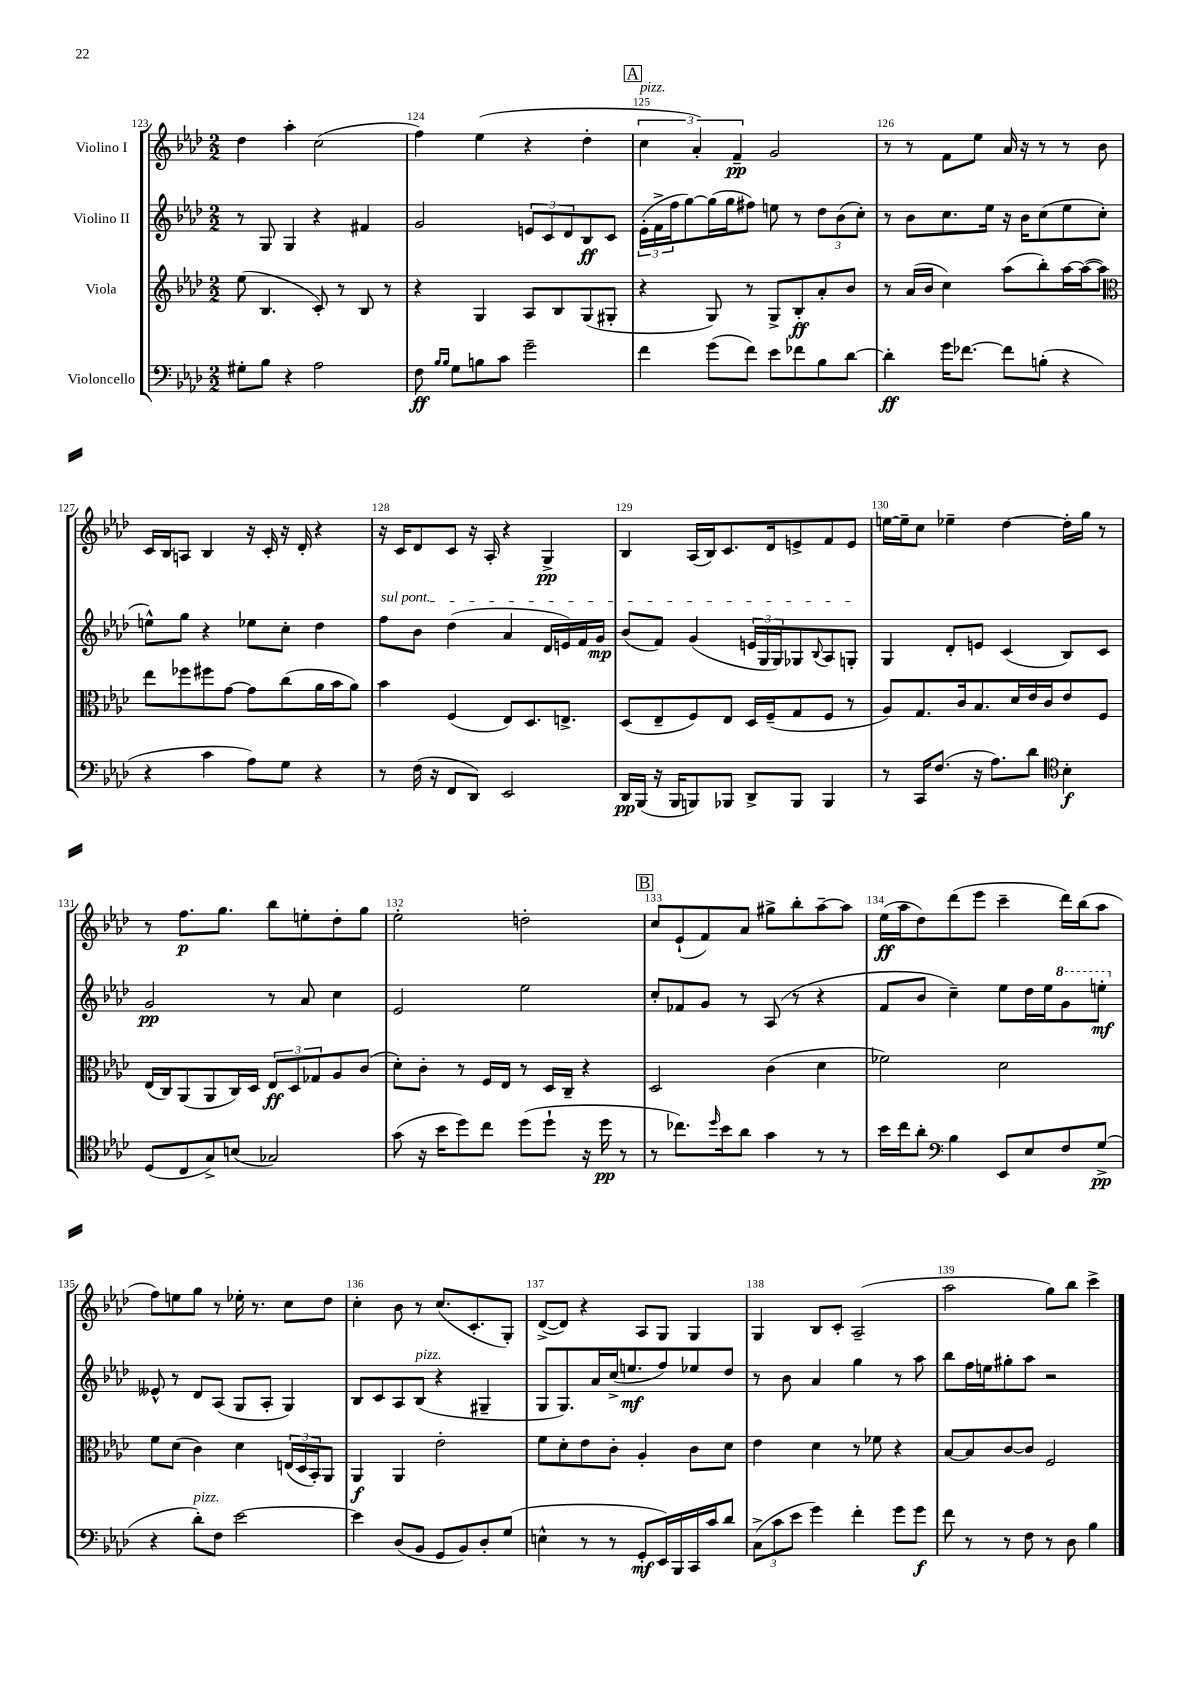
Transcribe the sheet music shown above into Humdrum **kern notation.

**kern	**dynam	**kern	**dynam	**kern	**dynam	**kern	**dynam
*part4	*part4	*part3	*part3	*part2	*part2	*part1	*part1
*staff4	*staff4	*staff3	*staff3	*staff2	*staff2	*staff1	*staff1
*I"Violoncello	*	*I"Viola	*	*I"Violino II	*	*I"Violino I	*
*clefF4	*	*clefG2	*	*clefG2	*	*clefG2	*
*k[b-e-a-d-]	*	*k[b-e-a-d-]	*	*k[b-e-a-d-]	*	*k[b-e-a-d-]	*
*M2/2	*	*M2/2	*	*M2/2	*	*M2/2	*
=123	=123	=123	=123	=123	=123	=123	=123
8G#X'\L	.	(8ee-\	.	8r	.	4dd-\	.
8B-\J	.	4.B-/	.	8G/	.	.	.
4r	.	.	.	4G/	.	4aa-'\	.
2A-\	.	8c'/)	.	4r	.	(2cc\	.
.	.	8r	.	.	.	.	.
.	.	8B-/	.	4f#X/	.	.	.
.	.	8r	.	.	.	.	.
=124	=124	=124	=124	=124	=124	=124	=124
8F\	ff	4r	.	2g/	.	4ff\)	.
16qqB-/LL	.	.	.	.	.	.	.
16qqB-/JJ	.	.	.	.	.	.	.
8G\L	.	.	.	.	.	.	.
8Bn\	.	4G/	.	.	.	(4ee-\	.
8c\J	.	.	.	.	.	.	.
2g~\	.	8A-/L	.	12en/L	.	4r	.
.	.	.	.	12c/	.	.	.
.	.	8B-/	.	.	.	.	.
.	.	.	.	12d-/	.	.	.
.	.	(8G/	.	8B-/	ff	4dd-'\	.
.	.	8G#X'/J	.	8c/J	.	.	.
!!LO:REH:place=s1:t=A
=125	=125	=125	=125	=125	=125	=125	=125
!	!	!	!	!	!	!LO:TX:a:i:t=pizz.	!
4f\	.	4r	.	(24e-'\LL	.	6cc\	.
.	.	.	.	24f^\	.	.	.
.	.	.	.	24ff\J	.	.	.
.	.	.	.	[8gg\)	.	.	.
.	.	.	.	.	.	6a-'/)	.
(8g\L	.	8G/)	.	(16gg\L]	.	.	.
.	.	.	.	16gg\J	.	.	.
.	.	.	.	.	.	6f~/	pp
8f\J)	.	8r	.	8ff#X\J)	.	.	.
8e-\L	.	8G^/L	.	8een\	.	2g/	.
8f-X\	.	8B-'/	ff	8r	.	.	.
8B-\	.	8a-'/	.	12dd-\L	.	.	.
.	.	.	.	(12b-\	.	.	.
[8d-\J	.	8b-/J	.	.	.	.	.
.	.	.	.	12cc'\J)	.	.	.
=126	=126	=126	=126	=126	=126	=126	=126
4d-'\]	ff	8r	.	8r	.	8r	.
.	.	(16a-/LL	.	8b-\L	.	8r	.
.	.	16b-/JJ	.	.	.	.	.
16g\KL	.	4cc\)	.	8.cc\	.	8f\L	.
[8.f-X\J	.	.	.	.	.	.	.
.	.	.	.	.	.	8ee-\J	.
.	.	.	.	16ee-\Jk	.	.	.
8f-\L]	.	(8aa-\L	.	16r	.	16a-/	.
.	.	.	.	16b-\KL	.	16r	.
(8Bn'\J	.	8bb-'\)	.	(8cc\	.	8r	.
4r	.	[16aa-\L	.	8ee-\	.	8r	.
.	.	(16aa-\J_	.	.	.	.	.
.	.	8aa-\J])	.	8cc'\J	.	8b-\	.
!!LO:LB:g=z
=127	=127	=127	=127	=127	=127	=127	=127
*	*	*clefC3	*	*	*	*	*
4r	.	8ee-\L	.	8een^^\L)	.	16c/LL	.
.	.	.	.	.	.	16B-/J	.
.	.	8ff-X\	.	8gg\J	.	8An/J	.
4c\	.	8ff#X\	.	4r	.	4B-/	.
.	.	[8g\J	.	.	.	.	.
8A-\L)	.	8g\L]	.	8ee-X\L	.	16r	.
.	.	.	.	.	.	16c'/	.
8G\J	.	(8cc\	.	8cc'\J	.	16r	.
.	.	.	.	.	.	16d-'/	.
4r	.	16a-\L	.	4dd-\	.	4r	.
.	.	16b-\J	.	.	.	.	.
.	.	8a-\J)	.	.	.	.	.
=128	=128	=128	=128	=128	=128	=128	=128
!	!	!	!	!LO:TX:a:i:t=sul pont.	!	!	!
8r	.	4b-\	.	8ff\L	.	16r	.
.	.	.	.	.	.	16c/KL	.
(16F\	.	.	.	8b-\J	.	8d-/	.
16r	.	.	.	.	.	.	.
8FF/L	.	(4F/	.	(4dd-\	.	8c/J	.
8DD-/J)	.	.	.	.	.	16r	.
.	.	.	.	.	.	16A-'/	.
2EE-/	.	8E-/L)	.	4a-/	.	4r	.
.	.	8.D-/	.	.	.	.	.
.	.	.	.	16d-/LL	.	4G^/	pp
.	.	8.En^/J	.	16en/)	.	.	.
.	.	.	.	16f/	.	.	.
.	.	.	.	16g/JJ	mp	.	.
=129	=129	=129	=129	=129	=129	=129	=129
16DD-/LL	pp	(8D-/L	.	(8b-/L	.	4B-/	.
(16BBB-/JJ	.	.	.	.	.	.	.
16r	.	8E-~/	.	8f/J)	.	.	.
16BBB-/KL	.	.	.	.	.	.	.
8BBBn/)	.	8F/)	.	(4g/	.	(16A-/LL	.
.	.	.	.	.	.	16B-/J)	.
8BBB-X/J	.	8E-/J	.	.	.	8.c/	.
8DD-^/L	.	16D-/LL	.	24en/LL	.	.	.
.	.	.	.	24G/	.	.	.
.	.	(16F~/J	.	.	.	16d-/k	.
.	.	.	.	24G/J)	.	.	.
8BBB-/J	.	8G/	.	8G-X/	.	8en^/	.
.	.	.	.	8qqB-/	.	.	.
4BBB-/	.	8F/J	.	8A-/	.	8f/	.
.	.	8r	.	8Gn'/J	.	8e/J	.
=130	=130	=130	=130	=130	=130	=130	=130
8r	.	8A-/L)	.	4G/	.	[16een\LL	.
.	.	.	.	.	.	16ee~\J]	.
16CC/KL	.	8.G/	.	.	.	8cc\J	.
(8.F/J	.	.	.	.	.	.	.
.	.	.	.	8d-'/L	.	4ee-X~\	.
.	.	16c/k	.	.	.	.	.
16r	.	8.B-/	.	8en/J	.	.	.
8.A-\L)	.	.	.	.	.	.	.
.	.	.	.	(4c/	.	[4dd-\	.
.	.	16d-/L	.	.	.	.	.
8d-\J	.	16e-/	.	.	.	.	.
.	.	16c/J	.	.	.	.	.
*clefC4	*	*	*	*	*	*	*
4B-'\	f	8e-/	.	8B-/L)	.	16dd-'\LL]	.
.	.	.	.	.	.	16gg\JJ	.
.	.	8F/J	.	8c/J	.	8r	.
!!LO:LB:g=z
=131	=131	=131	=131	=131	=131	=131	=131
(8D-/L	.	(16E-/LL	.	2g/	pp	8r	.
.	.	16C/J)	.	.	.	.	.
8C/	.	(8AA-/	.	.	.	8.ff\L	p
8G^/)	.	8AA-/	.	.	.	.	.
.	.	.	.	.	.	8.gg\J	.
(8Bn/J	.	16C/L)	.	.	.	.	.
.	.	16D-/JJ	.	.	.	.	.
2G-X/)	.	12E-/L	ff	8r	.	8bb-\L	.
.	.	12D-/	.	.	.	.	.
.	.	.	.	8a-/	.	8een'\	.
.	.	12G-X/	.	.	.	.	.
.	.	8A-/	.	4cc\	.	8dd-'\	.
.	.	(8c/J	.	.	.	8gg\J	.
=132	=132	=132	=132	=132	=132	=132	=132
(8g\	.	8d-'\L)	.	2e-/	.	2ee-'\	.
16r	.	8c'\J	.	.	.	.	.
16b-\KL	.	.	.	.	.	.	.
8dd-\)	.	8r	.	.	.	.	.
8cc\J	.	16F/LL	.	.	.	.	.
.	.	16E-/JJ	.	.	.	.	.
(8dd-\L	.	8r	.	2ee-\	.	2ddn'\	.
8dd-`\J	.	16D-/LL	.	.	.	.	.
.	.	16C~/JJ	.	.	.	.	.
16r	.	4r	.	.	.	.	.
16dd-\	pp	.	.	.	.	.	.
8r	.	.	.	.	.	.	.
!!LO:REH:place=s1:t=B
=133	=133	=133	=133	=133	=133	=133	=133
8r	.	2D-/	.	8cc'/L	.	8cc/L	.
8.cc-X\L)	.	.	.	8f-X/	.	(8e-`/	.
.	.	.	.	8g/J	.	8f/)	.
16qqdd-/	.	.	.	.	.	.	.
16b-\k	.	.	.	.	.	.	.
8a-\J	.	.	.	8r	.	8a-/J	.
4g\	.	(4c\	.	(8A-/	.	8gg#X^\L	.
.	.	.	.	8r	.	8bb-'\	.
8r	.	4d-\	.	4r	.	[8aa-~\	.
8r	.	.	.	.	.	8aa-\J]	.
=134	=134	=134	=134	=134	=134	=134	=134
16b-\LL	.	2f-X\)	.	8f/L	.	(16ee-\LL	ff
16cc\J	.	.	.	.	.	16aa-\J	.
8a-'\J	.	.	.	8b-/J	.	8dd-\)	.
*clefF4	*	*	*	*	*	*	*
4B-\	.	.	.	4cc~\)	.	(8ddd-\	.
.	.	.	.	.	.	8eee-\J	.
8EE-/L	.	2d-\	.	8ee-\L	.	4ccc~\	.
8E-/	.	.	.	16dd-\L	.	.	.
.	.	.	.	16ee-\J	.	.	.
*	*	*	*	*8va	*	*	*
8F/	.	.	.	8gg\	.	16ddd-\LL)	.
.	.	.	.	.	.	(16bb-\J	.
(8G^/J	pp	.	.	8eeen'\J	mf	8aa-\J	.
!!LO:LB:g=z
=135	=135	=135	=135	=135	=135	=135	=135
*	*	*	*	*X8va	*	*	*
4r	.	8f\L	.	8e--X^^/	.	8ff\L)	.
.	.	(8d-\J	.	8r	.	8een\	.
!LO:TX:a:i:t=pizz.	!	!	!	!	!	!	!
8d-'\L)	.	4c\)	.	8d-/L	.	8gg\J	.
8F\J	.	.	.	(8A-/J	.	8r	.
[2e-\	.	4d-\	.	8G/L	.	16ee-X'\	.
.	.	.	.	.	.	8.r	.
.	.	.	.	8A-'/J	.	.	.
.	.	(24En/LL	.	4G/)	.	8cc\L	.
.	.	24D-/	.	.	.	.	.
.	.	24BB-'/J)	.	.	.	.	.
.	.	8AA-/J	.	.	.	8dd-\J	.
=136	=136	=136	=136	=136	=136	=136	=136
4e-\]	.	4AA-/	f	8B-/L	.	4cc'\	.
.	.	.	.	8c/	.	.	.
(8D-/L	.	4AA-/	.	8A-/	.	8b-\	.
!	!	!	!	!LO:TX:a:i:t=pizz.	!	!	!
8BB-/J	.	.	.	(8B-/J	.	8r	.
8GG/L	.	2e-'\	.	4r	.	(8.cc/L	.
8BB-/)	.	.	.	.	.	.	.
.	.	.	.	.	.	8.c'/	.
8D-'/	.	.	.	4G#X~/	.	.	.
(8G/J	.	.	.	.	.	8G'/J)	.
=137	=137	=137	=137	=137	=137	=137	=137
4En^^\	.	8f\L	.	8G/L	.	([8d-^/L	.
.	.	8d-'\	.	8.G/)	.	8d-/J])	.
8r	.	8e-\	.	.	.	4r	.
.	.	.	.	16a-/L	.	.	.
8r	.	8c'\J	.	(16cc^/J	.	.	.
.	.	.	.	8.een/	mf	.	.
8GG'/L	mf	4A-'/	.	.	.	8A-/L	.
16EE-/L)	.	.	.	8ff/)	.	8G/J	.
16BBB-/	.	.	.	.	.	.	.
16CC/	.	8c\L	.	8ee-X/	.	4G/	.
16c/J	.	.	.	.	.	.	.
8d-/J	.	8d-\J	.	8dd-/J	.	.	.
=138	=138	=138	=138	=138	=138	=138	=138
(12C^\L	.	4e-\	.	8r	.	4G/	.
12c\	.	.	.	.	.	.	.
.	.	.	.	8b-\	.	.	.
12e-\J	.	.	.	.	.	.	.
4g\)	.	4d-\	.	4a-/	.	8B-/L	.
.	.	.	.	.	.	8c'/J	.
4f'\	.	8r	.	4gg\	.	(2A-~/	.
.	.	8f-X\	.	.	.	.	.
8g\L	.	4r	.	8r	.	.	.
8g\J	f	.	.	8aa-\	.	.	.
=139	=139	=139	=139	=139	=139	=139	=139
8f\	.	[8B-/L	.	8bb-\L	.	2aa-\	.
8r	.	8B-/]	.	16ff\L	.	.	.
.	.	.	.	16een\J	.	.	.
8r	.	[8c/	.	8gg#X'\	.	.	.
8F\	.	8c/J]	.	8aa-\J	.	.	.
8r	.	2F/	.	2r	.	8gg\L)	.
8D-\	.	.	.	.	.	8bb-\J	.
4B-\	.	.	.	.	.	4ccc^\	.
==	==	==	==	==	==	==	==
*-	*-	*-	*-	*-	*-	*-	*-
